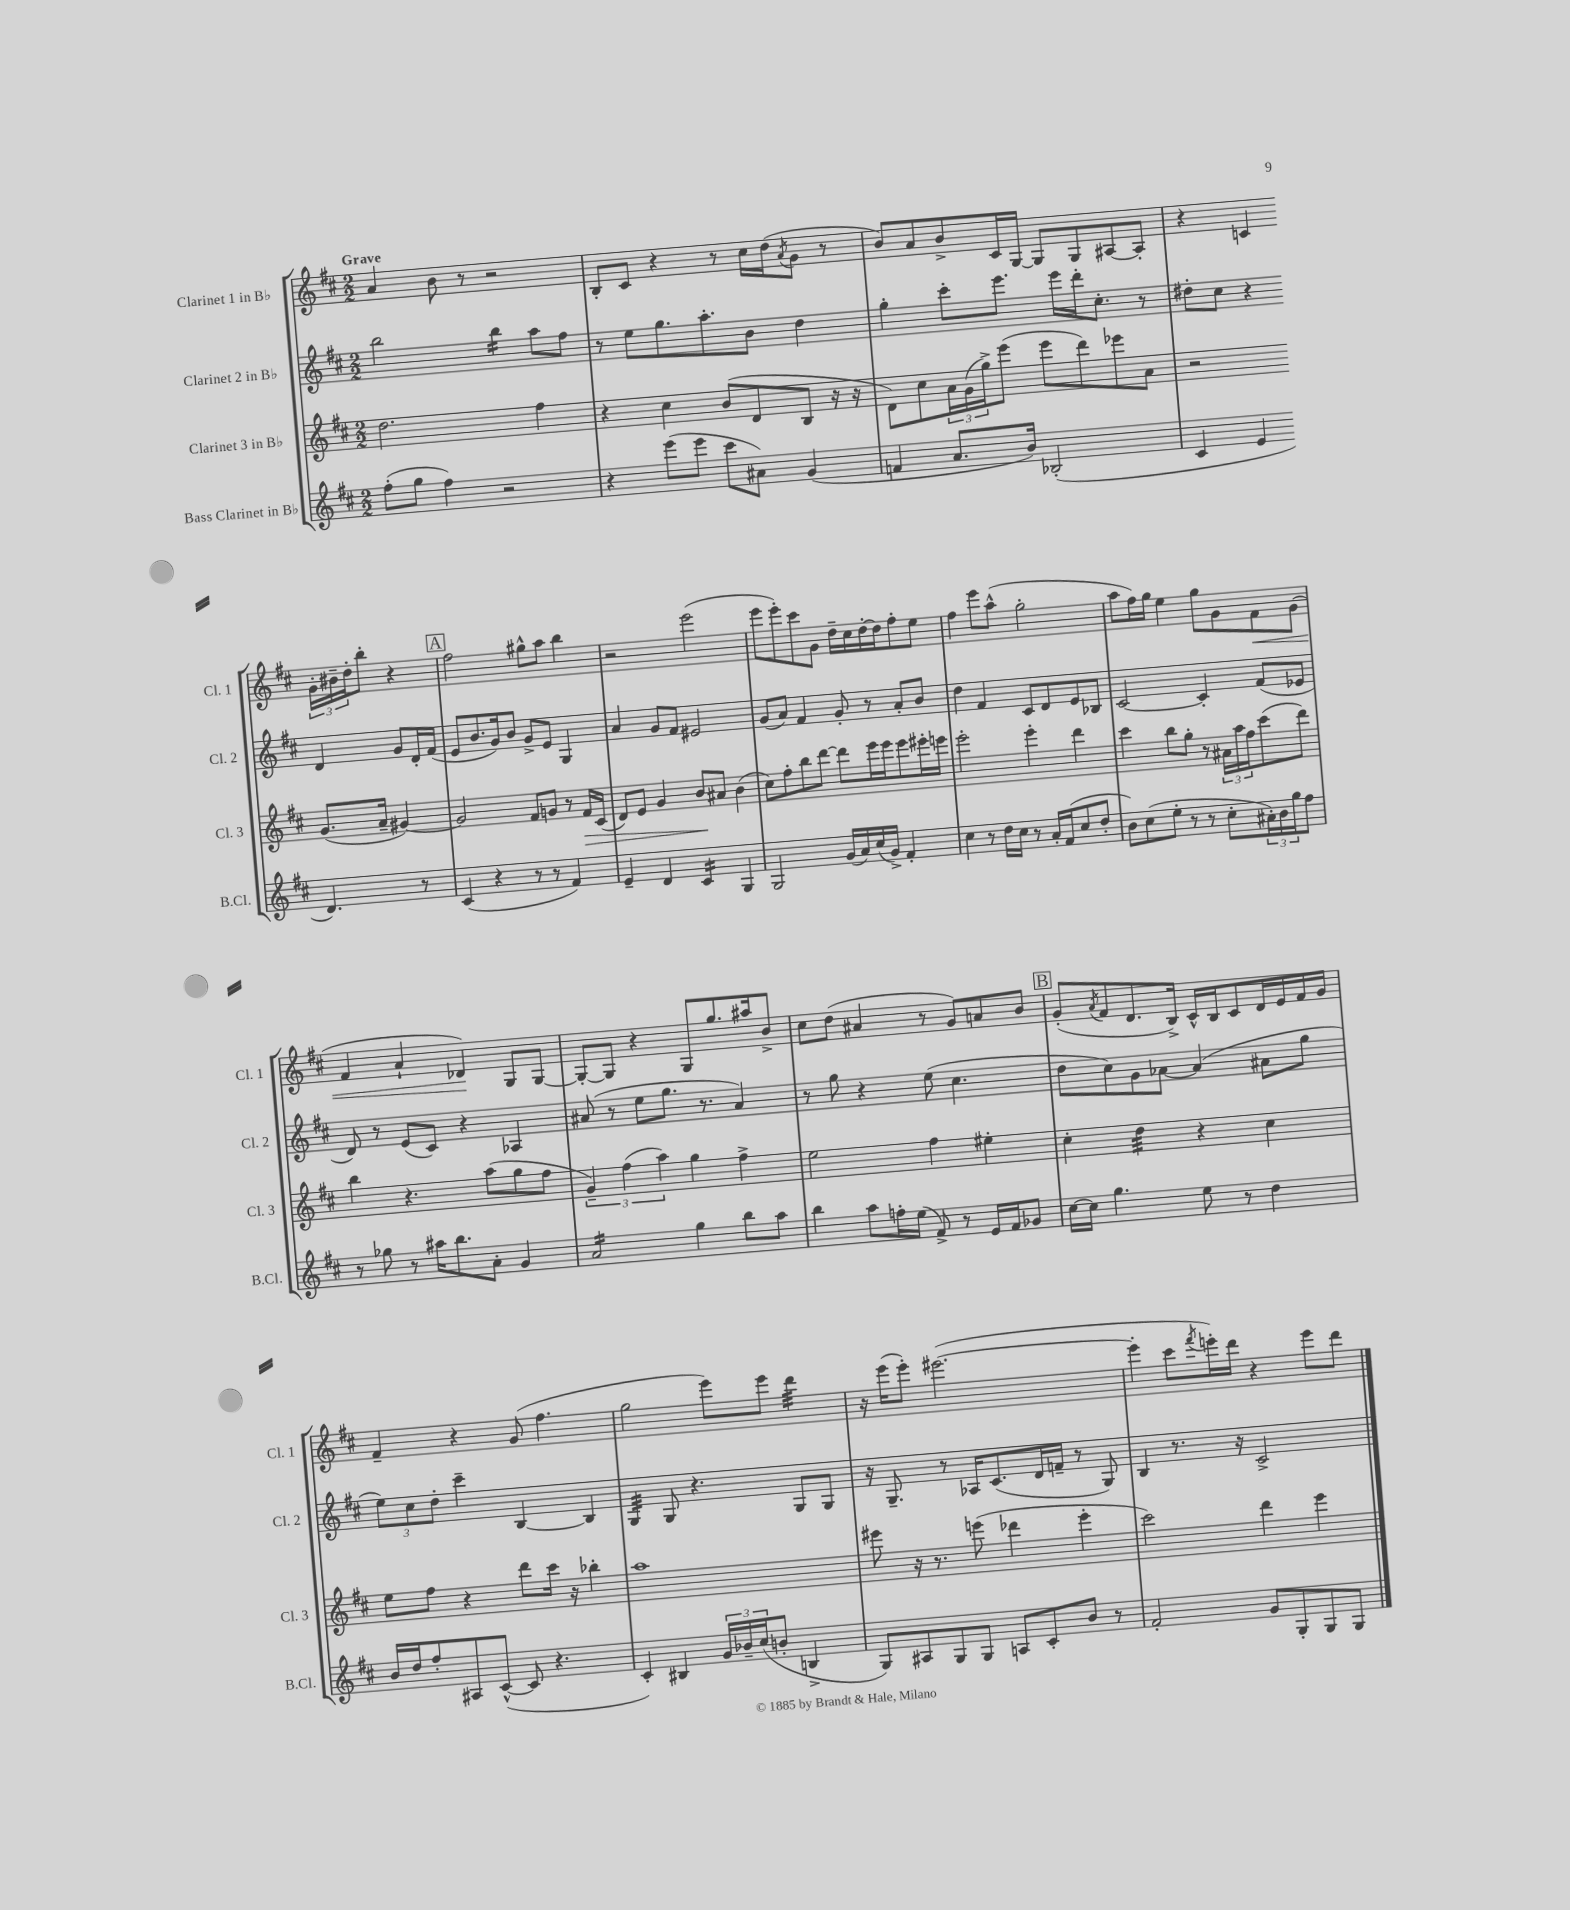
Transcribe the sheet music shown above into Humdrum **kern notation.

**kern	**kern	**kern	**kern
*staff4	*staff3	*staff2	*staff1
*clefG2	*clefG2	*clefG2	*clefG2
*k[f#c#]	*k[f#c#]	*k[f#c#]	*k[f#c#]
*M2/2	*M2/2	*M2/2	*M2/2
(8ff#'\L	2.dd\	2bb\	4a/
8gg\J	.	.	.
4ff#\)	.	.	8b\
.	.	.	8r
2r	.	4bb\	2r
.	4ff#\	8aa\L	.
.	.	8ff#\J	.
=	=	=	=
4r	4r	8r	8B'/L
.	.	8ee\L	8c#/J
(8eee\L	4cc#\	8.gg\	4r
8eee\J	.	.	.
.	.	8.aa'\	.
8ccc#\L	(8b/L	.	8r
8a#\J)	8d/	8b\J	16cc#\LL
.	.	.	(16dd\J
.	.	.	8qa/
(4g/	8B/J	4dd\	8g\J
.	16r	.	8r
.	16r	.	.
=	=	=	=
4f/	8d\L)	4gg'\	8b/L)
.	8cc#\	.	8a/
8.a/L	24a\L	8ccc#'\L	8b^/
.	(24g\	.	.
.	24gg^\J)	.	.
.	(8eee\J	8.eee\J	16c#/L
16b/Jk)	.	.	[16G/JJ
(2B-'/	8eee\L	.	8G/]L
.	.	16eee\LL	.
.	8ddd\)	16ddd'\J	8G/
.	.	8.cc#'\J	.
.	8eee-\	.	[8A#/
.	8a\J	8r	8A#'/]J
=	=	=	=
4c#/	2r	8dd#'\L	4r
.	.	8cc#\J	.
4e/	.	4r	4c/
4.d/)	(8.g/L	4d/	24g'\LL
.	.	.	24b#~\
.	.	.	24dd'\J
.	.	.	8bb'\J
.	16a~/Jk	.	.
.	[4g#/)	8g/L	4r
8r	.	16d'/L	.
.	.	(16f#/JJ	.
=	=	=	=
(4c#/	2g#/]	8e/L	2ff#\
.	.	8.b/	.
4r	.	.	.
.	.	16g/k)	.
.	.	8b/J	.
8r	8f#/L	8g^/L	8gg#^^\L
8r	8g/J	8e/J	8aa\J
4f#/)	8r	4G/	4bb\
.	16f#/LL	.	.
.	(16c#/JJ	.	.
=	=	=	=
4e~/	8d/L)	4a/	2r
.	8e/J	.	.
4d/	4g/	8g/L	.
.	.	8f#/J	.
4c#/	8b/L	2e#/	(2eee\
.	8a#/J	.	.
4G/	(4b\	.	.
=	=	=	=
2G/	8cc#\L)	(8g/L	8eee\L
.	8ff#'\	8a/J)	8eee'\)
.	8bb\	4f#/	8ccc#\
.	[8ddd\J	.	8g\J
(16g/LL	8ddd\]L	8g'/	16dd~\LL
16a/)	.	.	16cc#\
(16cc#/	16eee\L	8r	[16dd'\
16g^/JJ)	16eee\J	.	16dd\]J
4f#'/	8eee\	8a'/L	8ff#'\
.	16eee#'\L	8b/J	8ee\J
.	16eee\JJ	.	.
=	=	=	=
4cc#\	2eee'\	4dd\	4ff#\
8r	.	4f#/	8eee\L
16dd\LL	.	.	(8aa^^\J
16cc#\JJ	.	.	.
8r	4eee'\	8c#/L	2gg'\
16a'/LL	.	8d/	.
(16f#/J	.	.	.
8cc#/	4ddd\	8e/	.
8dd'/J	.	8B-/J	.
=	=	=	=
8b\L)	4ccc#\	[2c#/	8aa\L
(8cc#\	.	.	16ff#\L)
.	.	.	16gg\JJ
8ee'\J	8bb\L	.	4ee\
8r	8gg'\J	.	.
8r	8r	4c#'/]	8gg\L
8cc#'\L	24a#\LL	.	8g\
.	24aa\	.	.
.	24ff#\J	.	.
24a#'\L)	(8ccc#\	(8f#/L	8f#\
24b\	.	.	.
24gg\J	.	.	.
8ff#\J	8ddd\J)	8e-/J	(8g\J
=	=	=	=
8r	4bb\	8d/)	4f#/
8gg-\	.	8r	.
8r	4.r	(8e/L	4a`/
16aa#\LK	.	8c#/J)	.
8.bb\	.	.	.
.	.	4r	4d-/)
8a'\J	(8aa\L	.	.
4g/	8gg\	4A-/	8G/L
.	8ff#\J	.	[8G/J
=	=	=	=
2a/	6g~/)	(8a#/	8G'/_L
.	.	8r	8G/]J
.	(6ff#\	.	.
.	.	8ee\L	4r
.	6aa\)	.	.
.	.	8.gg\J	.
4gg\	4gg\	.	8G/L
.	.	8.r	.
.	.	.	8.gg/
8bb\L	4ff#^\	4a#/)	.
.	.	.	16aa#/k
8aa\J	.	.	8b^/J
=	=	=	=
4bb\	2ee\	8r	8cc#\L
.	.	8gg\	(8dd\J
8aa\L	.	4r	4a#/
16ff'\L	.	.	.
(16ee\JJ	.	.	.
8f#^/)	4ff#\	(8ee\	8r
8r	.	4.cc#\	8g/L)
16e/LL	4ee#'\	.	8a/
16f#/J	.	.	.
8g-/J	.	.	8b/J
=	=	=	=
[16cc#\LL	4cc#'\	8dd\L	(8g'/L
16cc#\]JJ	.	.	.
.	.	.	8qa/
4.gg\	.	8cc#\)	8f#/
.	4dd\	8g\	8.d/
.	.	[8a-\J	.
.	.	.	16B^/Jk)
8ee\	4r	(4a-/]	16c#^^/LL
.	.	.	16B/J
8r	.	.	8c#/
4dd\	4cc#\	8a#\L	16d/L
.	.	.	16e/
.	.	8gg\J	16f#/
.	.	.	16g/JJ
=	=	=	=
16b/LL	8ee\L	12ee\L)	4f#~/
16dd/J	.	.	.
.	.	12cc#\	.
8ff#'/	8ff#\J	.	.
.	.	12dd'\J	.
8A#/	4r	4ccc#~\	4r
([8c#^^/J	.	.	.
8c#/]	8ddd\L	[4B/	(8g/
4.r	16ccc#\Jk	.	4.ff#\
.	16r	.	.
.	4bb-'\	4B/]	.
=	=	=	=
4c#'/)	1aa	4G/	2gg\
4B#/	.	8G/	.
.	.	4.r	.
24g/LL	.	.	8eee\L)
24b-~/	.	.	.
(24cc#/J	.	.	.
8b'/J	.	.	8eee\J
4B^/	.	8G/L	4ddd\
.	.	8G/J	.
=	=	=	=
8G/L)	8eee#\	16r	16r
.	.	8.G~/	(16eee\LK
8A#/	16r	.	8eee'\J)
.	8.r	.	.
8G/	.	8r	([2.eee#\
8G/J	(8eee\	16A-/LK	.
.	.	(8.c#/	.
8A/L	4ddd-\	.	.
8c#'/	.	16d/L	.
.	.	16f~/JJ	.
8b/J	4eee'\	8r	.
8r	.	8G/)	.
=	=	=	=
2f#'/	2ccc#\)	4B/	4eee#'\]
.	.	8.r	8ccc#\L
.	.	.	8qfff#/
.	.	.	16eee'\L)
.	.	16r	16ddd\JJ
8g/L	4ddd\	2c#^/	4r
8G'/	.	.	.
8G/	4eee\	.	8eee\L
8G/J	.	.	8ddd\J
==	==	==	==
*-	*-	*-	*-
